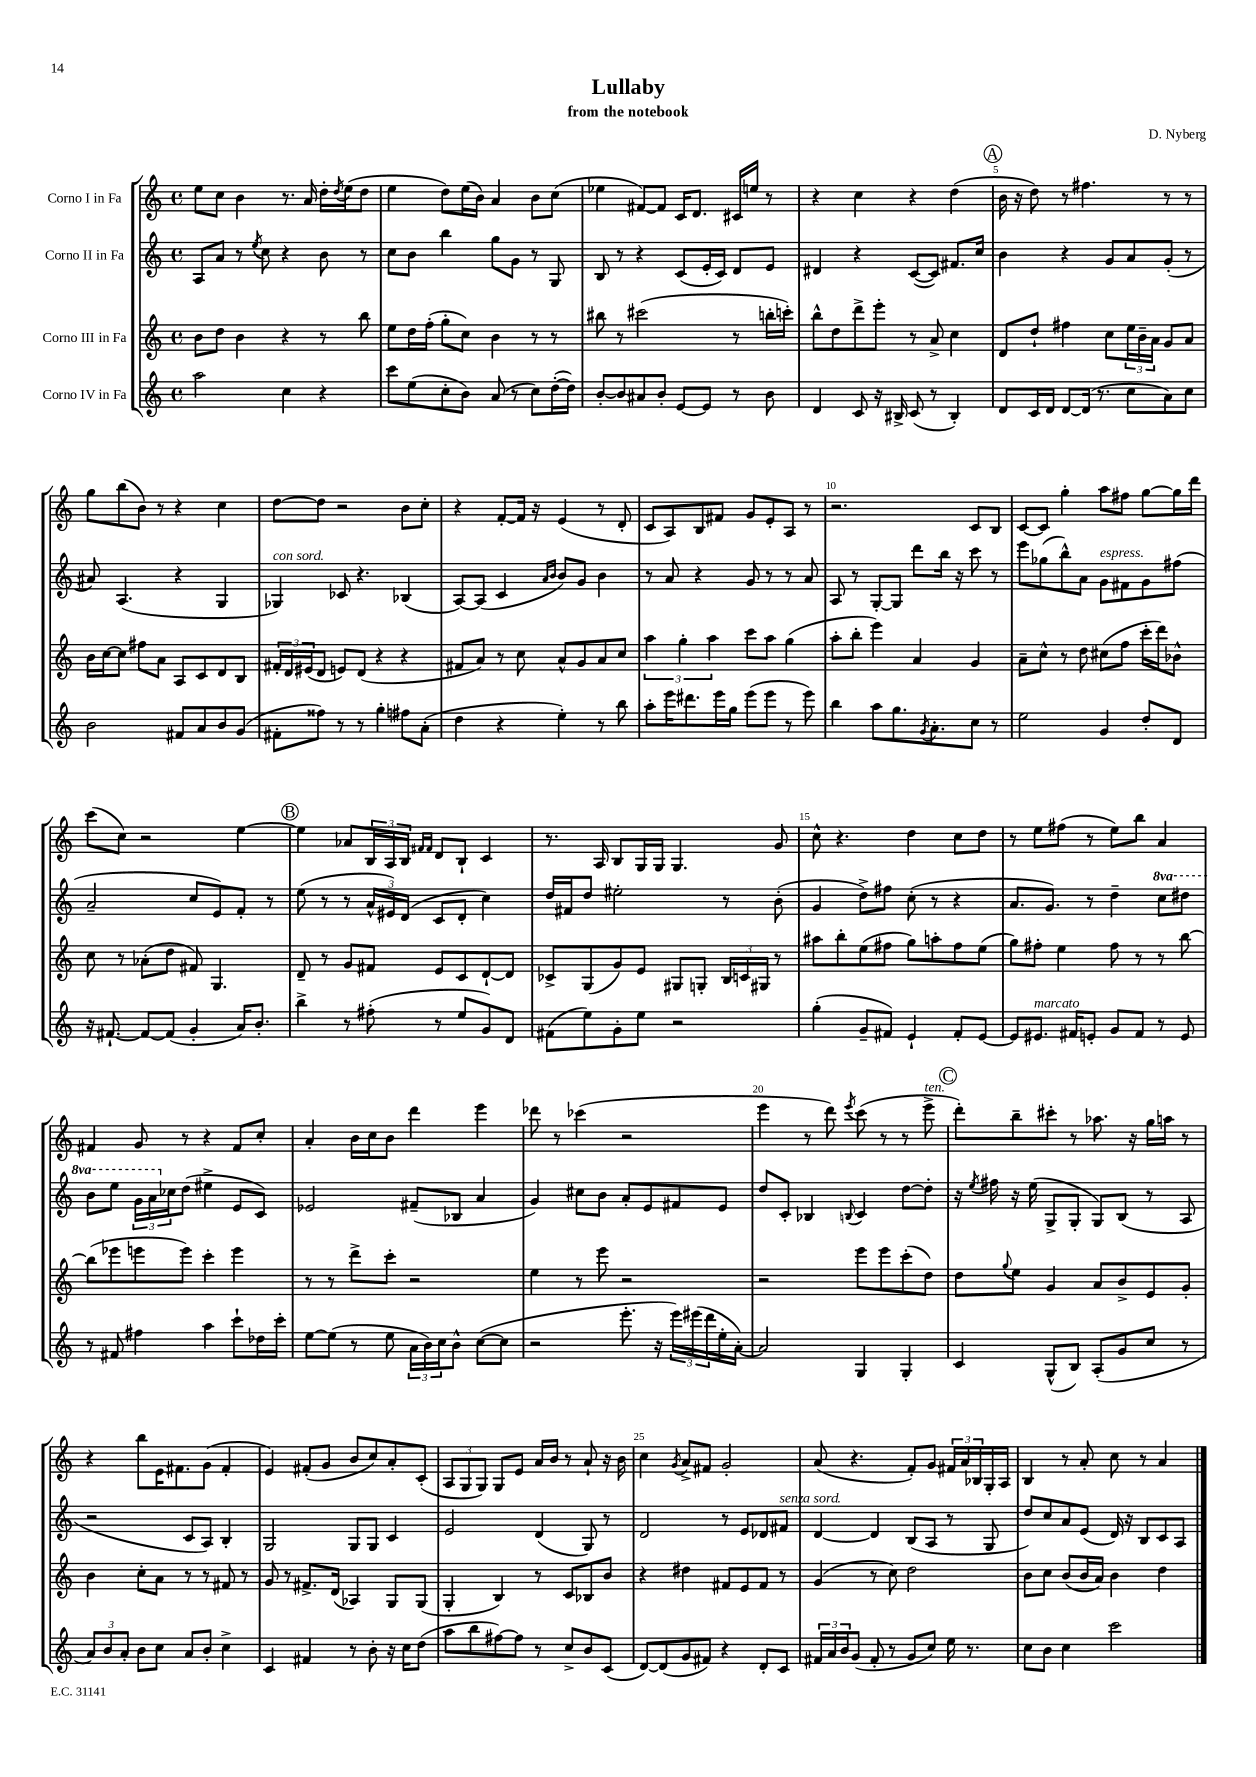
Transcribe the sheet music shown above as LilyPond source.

\header { title = "Lullaby" composer = "D. Nyberg" subtitle = "from the notebook" }
<<
\new StaffGroup <<
\new Staff = "s0" \with { instrumentName = "Corno I in Fa" } {
    \clef treble \key c \major \defaultTimeSignature \time 4/4
    e''8 c''8 b'4 r8. a'16 d''16-. \acciaccatura { d''8 } e''16( d''8 |
    e''4 d''8) e''16( b'16) a'4 b'8 c''8( |
    ees''4 fis'8~) fis'8 c'16 d'8. cis'16 e''16 r8 |
    r4 c''4 r4 d''4( |
    \mark \markup { \circle "A" } b'16 r16 d''8) r8 fis''4. r8 r8 |
    g''8 b''8( b'8) r8 r4 c''4 |
    d''8~ d''8 r2 b'8 c''8-. |
    r4 f'8~-. f'16 r16 e'4( r8 d'8-. |
    c'8 a8) b8 fis'8 g'8 e'8-. a8 r8 |
    r2. c'8 b8 |
    c'8~ c'8 g''4-. a''8 fis''8 g''8~ g''16 d'''16 |
    c'''8( c''8) r2 e''4~ |
    \mark \markup { \circle "B" } e''4 aes'8 \tuplet 3/2 { b16 a16 b16 } \grace { fis'16 fis'16 } d'8 b8-! c'4 |
    r8. a16 b8 g16 g16 g4. g'8 |
    c''8-^ r4. d''4 c''8 d''8 |
    r8 e''8 fis''8( r8 e''8) b''8 a'4 |
    fis'4 g'8 r8 r4 fis'8 c''8-. |
    a'4-. b'16 c''16 b'8 d'''4 e'''4 |
    des'''8 r8 ces'''4( r2 |
    e'''4 r8 d'''8) \acciaccatura { e'''8 } c'''8( r8 r8 e'''8->^\markup { \italic "ten." } |
    \mark \markup { \circle "C" } d'''8-.) b''8-- cis'''8-. r8 aes''8. r16 g''16 a''16 r8 |
    r4 b''8 e'16 fis'8. g'8( fis'4-. |
    e'4) fis'8-.( g'8 b'8 c''8) a'8-. c'8-.( |
    \tuplet 3/2 { a8 g8 g8) } g8 e'8 a'16 b'16 r8 a'8-! r16 b'16 |
    c''4 \acciaccatura { g'8 } a'8-> fis'8 g'2-. |
    a'8( r4. f'8-.) g'8 \tuplet 3/2 { fis'16 a'16 bes16 } g16-. a16 |
    b4 r8 a'8-. c''8 r8 a'4 \bar "|." |
}
\new Staff = "s1" \with { instrumentName = "Corno II in Fa" } {
    \clef treble \key c \major \defaultTimeSignature \time 4/4 \set Staff.ottavationMarkups = #ottavation-simple-ordinals
    a8 a'8 r8 \acciaccatura { e''8 } c''8 r4 b'8 r8 |
    c''8 b'8 b''4 g''8 g'8 r8 g8 |
    b8 r8 r4 c'8( e'16-. c'16) d'8 e'8 |
    dis'4 r4 c'8~( c'8) fis'8. c''16 |
    \mark \markup { \circle "A" } b'4 r4 g'8 a'8 g'8-.( r8 |
    ais'8) a4.( r4 g4 |
    ges4^\markup { \italic "con sord." }) ces'8 r4. bes4( |
    a8~) a8( c'4 \grace { a'16 b'16 } b'8) g'8 b'4 |
    r8 a'8 r4 g'8 r8 r8 a'8 |
    a8 r8 g8~-. g8 d'''8 b''16 r16 c'''8 r8 |
    e'''8 ges''8( b''8-^) a'8 g'8^\markup { \italic "espress." } fis'8 g'8 fis''8( |
    a'2-- c''8 e'8) f'8-. r8 |
    \mark \markup { \circle "B" } e''8( r8 r8 \tuplet 3/2 { a'16-^ eis'16) d'16( } c'8 d'8-. c''4) |
    d''16 fis'16 d''8 eis''2-. r8 b'8-.( |
    g'4 d''8->) fis''8 c''8-.( r8 r4 |
    a'8. g'8.) r8 d''4-- \ottava #1 c'''8 dis'''8 |
    b''8 e'''8 \tuplet 3/2 { g''16 a''16 \ottava #0 ces''16 } d''8( eis''4-> e'8 c'8) |
    ees'2 fis'8--( bes8 a'4 |
    g'4) cis''8 b'8 a'8-. e'8 fis'8 e'8 |
    d''8 c'8-. bes4 \appoggiatura { b8 } c'4 d''8~ d''8-. |
    \mark \markup { \circle "C" } r16 \acciaccatura { e''8 } fis''16 r16 e''16( g8-> g8-. g8) b8( r8 a8 |
    r2 c'8 a8) b4-. |
    g2 g8 g8 c'4 |
    e'2 d'4( g8) r8 |
    d'2 r8 e'8 des'8 fis'8^\markup { \italic "senza sord." } |
    d'4~ d'4 b8( a8 r8 g8 |
    d''8) c''8 a'8 e'8( d'16) r16 b8 c'8 a8 \bar "|." |
}
\new Staff = "s2" \with { instrumentName = "Corno III in Fa" } {
    \clef treble \key c \major \defaultTimeSignature \time 4/4
    b'8 d''8 b'4 r4 r8 b''8 |
    e''8 d''16 f''16-.( g''8-. c''8) b'4 r8 r8 |
    bis''8 r8 cis'''2( r8 b''16-. c'''16-.) |
    b''8-^ d''8 d'''8-> e'''8-. r8 a'8-> c''4 |
    \mark \markup { \circle "A" } d'8 d''8-! fis''4 c''8 \tuplet 3/2 { e''16 b'16-- a'16 } g'8 a'8 |
    b'16 c''16~ c''8 fis''8 a'8 a8 c'8 d'8 b8 |
    \tuplet 3/2 { fis'16-. d'16 eis'16( } d'8 e'8) d'8( r4 r4 |
    fis'8 a'8) r8 c''8 a'8-^ g'8 a'8 c''8 |
    \tuplet 3/2 { a''4 g''4-. a''4 } c'''8 a''8 g''4( |
    a''8-. b''8-. e'''4) a'4 g'4 |
    a'8-- c''8-^ r8 d''8 cis''8( f''8 c'''16-. d'''16) bes'8-^ |
    c''8 r8 aes'8-.( d''8 fis'8) g4. |
    \mark \markup { \circle "B" } d'8-- r8 g'8 fis'8 e'8 c'8 d'8~-! d'8 |
    ces'8-> g8( g'8) e'8 gis8 g8-. \tuplet 3/2 { b16 c'16 gis16 } r8 |
    ais''8 b''8-. e''8( fis''8 g''8) a''8-. fis''8 e''8( |
    g''8) fis''8-. e''4 fis''8 r8 r8 b''8~ |
    b''8( ees'''8 e'''8 e'''8) c'''4-. e'''4 |
    r8 r8 d'''8-> c'''8-. r2 |
    e''4 r8 e'''8 r2 |
    r2 e'''8 e'''8 c'''8-.( d''8) |
    \mark \markup { \circle "C" } d''8 \appoggiatura { g''8 } e''8 g'4 a'8 b'8-> e'8 g'8-. |
    b'4 c''8-. a'8 r8 r8 fis'8 r8 |
    g'8 r8 fis'8.-> d'16( aes4) g8 g8( |
    g4-. b4) r8 c'8 bes8 b'8 |
    r4 dis''4 fis'8 e'8 fis'8 r8 |
    g'4( r8 c''8) d''2 |
    b'8 c''8 b'8( b'16 a'16) b'4 d''4 \bar "|." |
}
\new Staff = "s3" \with { instrumentName = "Corno IV in Fa" } {
    \clef treble \key c \major \defaultTimeSignature \time 4/4
    a''2 c''4 r4 |
    c'''8 e''8( c''8-. b'8) a'8( r8 c''8) d''16~-.( d''16) |
    b'8~-. b'8 ais'8 b'8-. e'8~ e'8 r8 b'8 |
    d'4 c'8 r16 bis16-> c'8( r8 bis4-.) |
    \mark \markup { \circle "A" } d'8 c'16 d'16 d'8~ d'16( r8. c''8 a'8) c''8 |
    b'2 fis'8 a'8 b'8 g'8( |
    fis'8-. fisis''8) r8 r8 g''4-. fis''8 a'8-.( |
    d''4 r4 e''4-.) r8 b''8 |
    a''8-. e'''16 dis'''8. e'''16 g''16 e'''8( e'''8 r8 e'''8) |
    b''4 a''8 g''8. \acciaccatura { g'8 } a'8.-. c''8 r8 |
    e''2 g'4 d''8-. d'8 |
    r16 fis'8.~-! fis'8~ fis'8( g'4-. a'16) b'8.-. |
    \mark \markup { \circle "B" } b''4-> r8 fis''8-.( r8 e''8 g'8) d'8 |
    fis'8( e''8) g'8-. e''8 r2 |
    g''4-.( g'8-- fis'8) e'4-! fis'8-. e'8~ |
    e'8 eis'8.^\markup { \italic "marcato" } fis'16 e'8-. g'8 fis'8 r8 e'8 |
    r8 fis'8 fis''4 a''4 c'''8-! des''16 c'''16-. |
    e''8~ e''8( r8 e''8 \tuplet 3/2 { a'16 b'16) c''16 } b'8-^ c''8~( c''8 |
    r2 e'''8.-. r16 \tuplet 3/2 { e'''16) eis'''16( d'''16 } e''16-. a'16~-.) |
    a'2 g4 g4-. |
    \mark \markup { \circle "C" } c'4 g8-^( b8) a8-.( g'8 c''8 r8 |
    \tuplet 3/2 { a'8) b'8 a'8-. } b'8 c''8 a'8 b'8-. c''4-> |
    c'4 fis'4 r8 b'8-. r16 c''16 d''8( |
    a''8 b''8 fis''8~) fis''8 r8 c''8-> b'8 c'8( |
    d'8~) d'8( g'8 fis'8) r4 d'8-. c'8 |
    \tuplet 3/2 { fis'16 a'16 b'16 } g'8( fis'8-. r8 g'8 c''8) e''16 r8. |
    c''8 b'8 c''4 c'''2 \bar "|." |
}
>>
>>
\layout { \context { \Score \override BarNumber.break-visibility = ##(#f #t #t) barNumberVisibility = #(every-nth-bar-number-visible 5) } }
